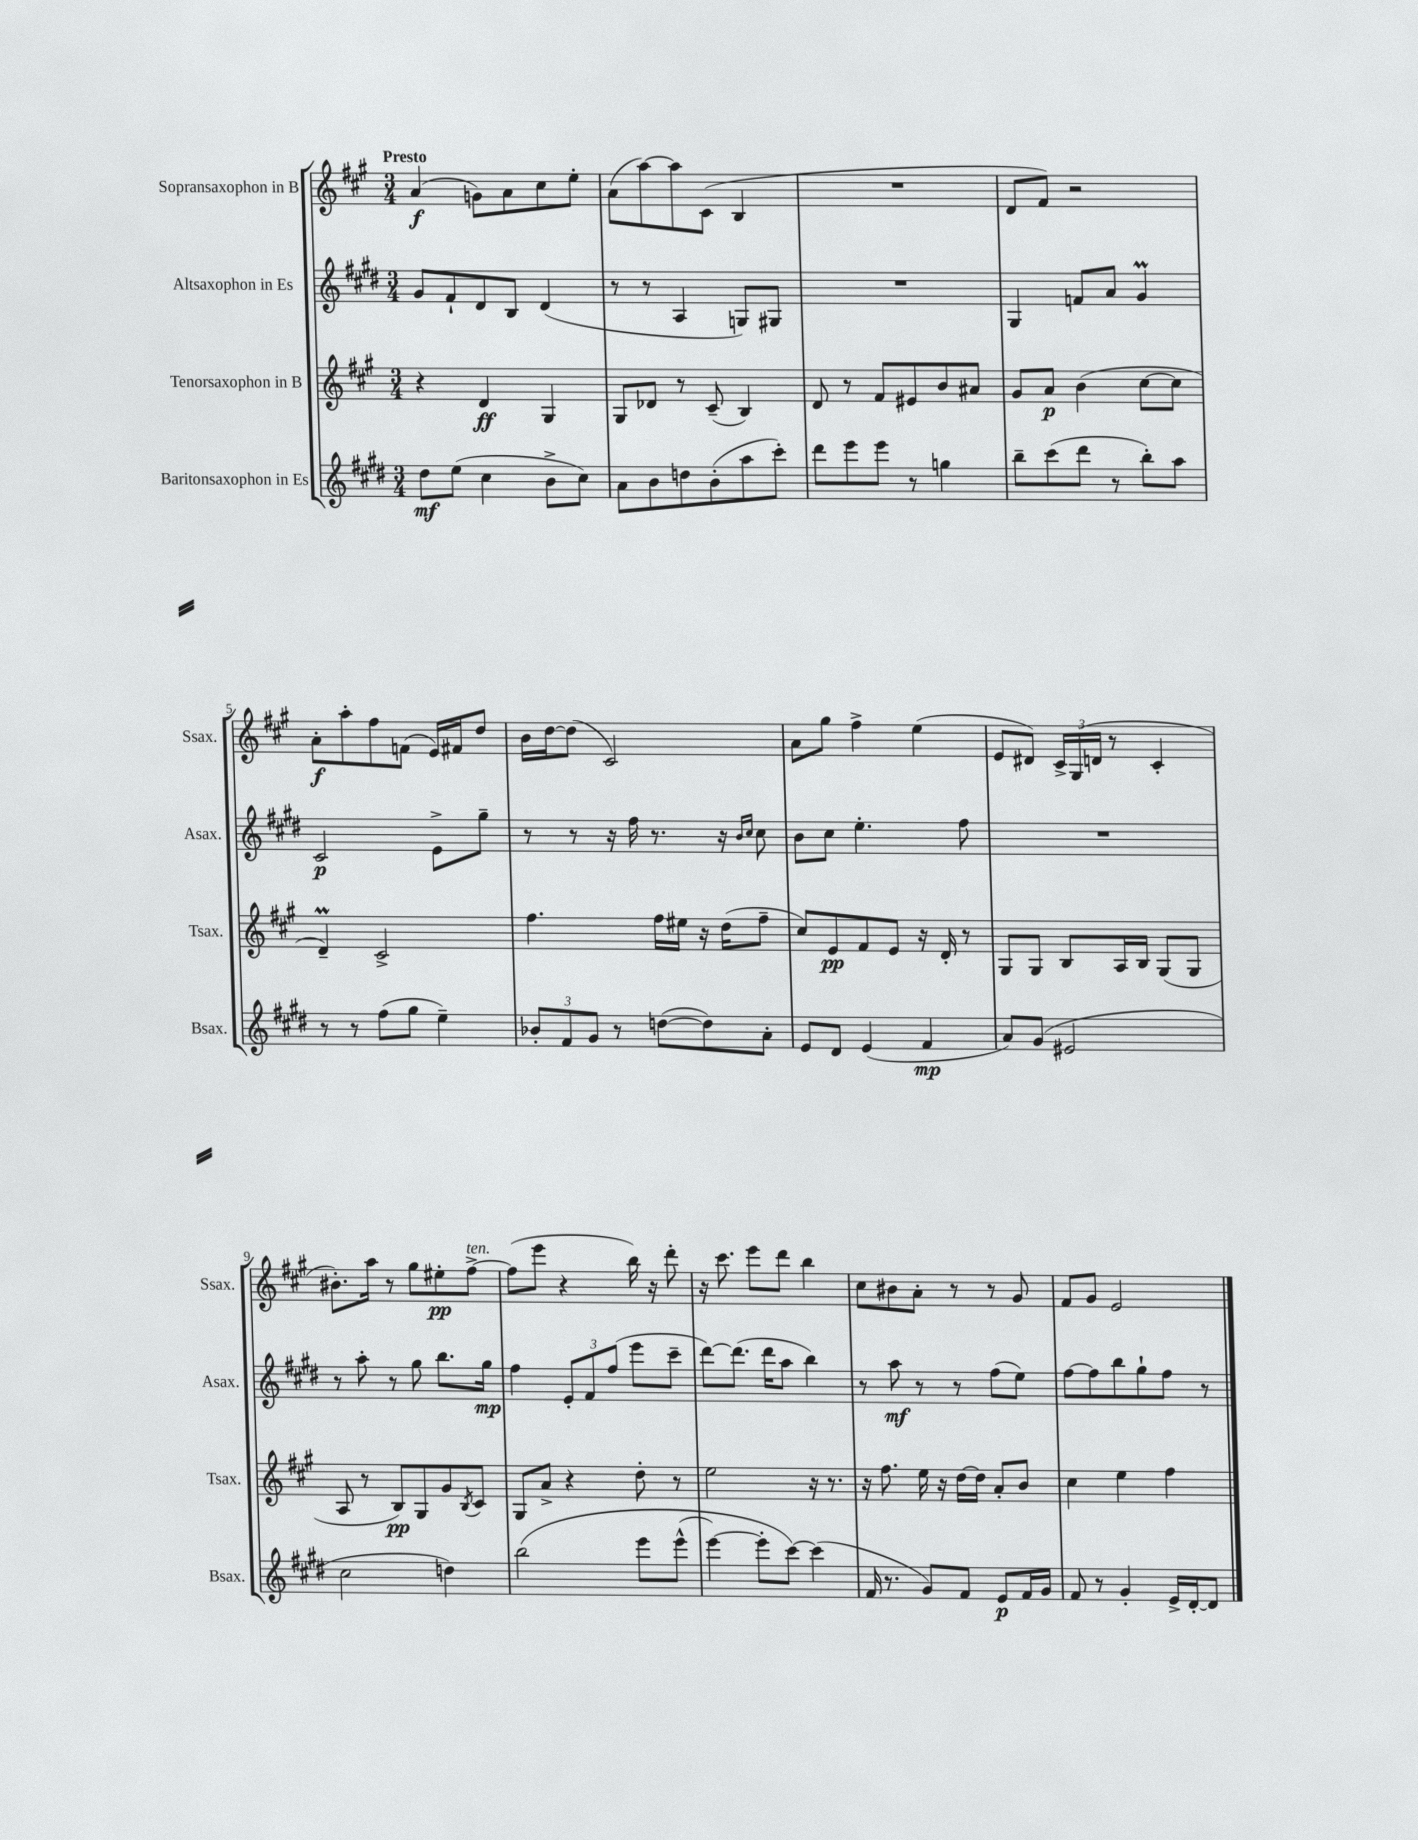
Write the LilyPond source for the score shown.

<<
\new StaffGroup <<
\new Staff = "s0" \with { instrumentName = "Sopransaxophon in B" shortInstrumentName = "Ssax." } {
    \clef treble \key a \major \numericTimeSignature \time 3/4 \tempo "Presto"
    a'4\f( g'8) a'8 cis''8 e''8-. |
    a'8( a''8~) a''8 cis'8( b4 |
    R2. |
    d'8 fis'8) r2 |
    a'8-.\f a''8-. fis''8 f'8( e'16) fis'16 d''8 |
    b'16 d''16~ d''8( cis'2) |
    a'8 gis''8 fis''4-> e''4( |
    e'8 dis'8) \tuplet 3/2 { cis'16-> gis16( d'16 } r8 cis'4-. |
    bis'8.-.) a''16 r8 gis''8 eis''8-.\pp fis''8~->^\markup { \italic "ten." } |
    fis''8( e'''8 r4 b''16) r16 d'''8-. |
    r16 cis'''8. e'''8 d'''8 b''4 |
    cis''8 bis'8 a'8-. r8 r8 gis'8 |
    fis'8 gis'8 e'2 \bar "|." |
}
\new Staff = "s1" \with { instrumentName = "Altsaxophon in Es" shortInstrumentName = "Asax." } {
    \clef treble \key e \major \numericTimeSignature \time 3/4
    gis'8 fis'8-! dis'8 b8 dis'4( |
    r8 r8 a4 g8) gis8 |
    R2. |
    gis4 f'8 a'8 gis'4\prall |
    cis'2\p e'8-> gis''8-- |
    r8 r8 r16 fis''16 r8. r16 \grace { b'16 cis''16 } cis''8 |
    b'8 cis''8 e''4.-. fis''8 |
    R2. |
    r8 a''8-. r8 gis''8 b''8. gis''16\mp |
    fis''4 \tuplet 3/2 { e'8-. fis'8 fis''8( } e'''8 cis'''8-- |
    dis'''8~) dis'''8.( dis'''16 a''8 b''4) |
    r8 a''8\mf r8 r8 fis''8( e''8) |
    fis''8~ fis''8 b''8 gis''8-! fis''8 r8 \bar "|." |
}
\new Staff = "s2" \with { instrumentName = "Tenorsaxophon in B" shortInstrumentName = "Tsax." } {
    \clef treble \key a \major \numericTimeSignature \time 3/4
    r4 d'4\ff gis4 |
    gis8 des'8 r8 cis'8--( b4) |
    d'8 r8 fis'8 eis'8 b'8 ais'8 |
    gis'8 a'8\p b'4( cis''8~ cis''8 |
    d'4--\prall) cis'2-> |
    fis''4. fis''16 eis''16 r16 d''16( fis''8-- |
    cis''8) e'8\pp fis'8 e'8 r16 d'16-. r8 |
    gis8 gis8 b8 a16 b16 gis8( gis8 |
    a8 r8 b8\pp) gis8 gis'8 \acciaccatura { b8 } cis'8 |
    gis8 a'8-> r4 d''8-. r8 |
    e''2 r16 r8. |
    r16 fis''8. e''16 r16 d''16~ d''16 a'8-. b'8 |
    cis''4 e''4 fis''4 \bar "|." |
}
\new Staff = "s3" \with { instrumentName = "Baritonsaxophon in Es" shortInstrumentName = "Bsax." } {
    \clef treble \key e \major \numericTimeSignature \time 3/4
    dis''8\mf e''8( cis''4 b'8-> cis''8) |
    a'8 b'8 d''8 b'8-.( a''8 cis'''8-.) |
    dis'''8 e'''8 e'''8 r8 g''4 |
    b''8-- cis'''8( dis'''8 r8 b''8-.) a''8 |
    r8 r8 fis''8( gis''8 e''4--) |
    \tuplet 3/2 { bes'8-. fis'8 gis'8 } r8 d''8~( d''8) a'8-. |
    e'8 dis'8 e'4( fis'4\mp |
    a'8) gis'8( eis'2 |
    cis''2 d''4) |
    b''2\( e'''8 e'''8-^( |
    e'''4~) e'''8-. cis'''8~\) cis'''4( |
    fis'16 r8. gis'8) fis'8 e'8\p fis'16 gis'16 |
    fis'8 r8 gis'4-. e'16-> dis'16~-. dis'8 \bar "|." |
}
>>
>>
